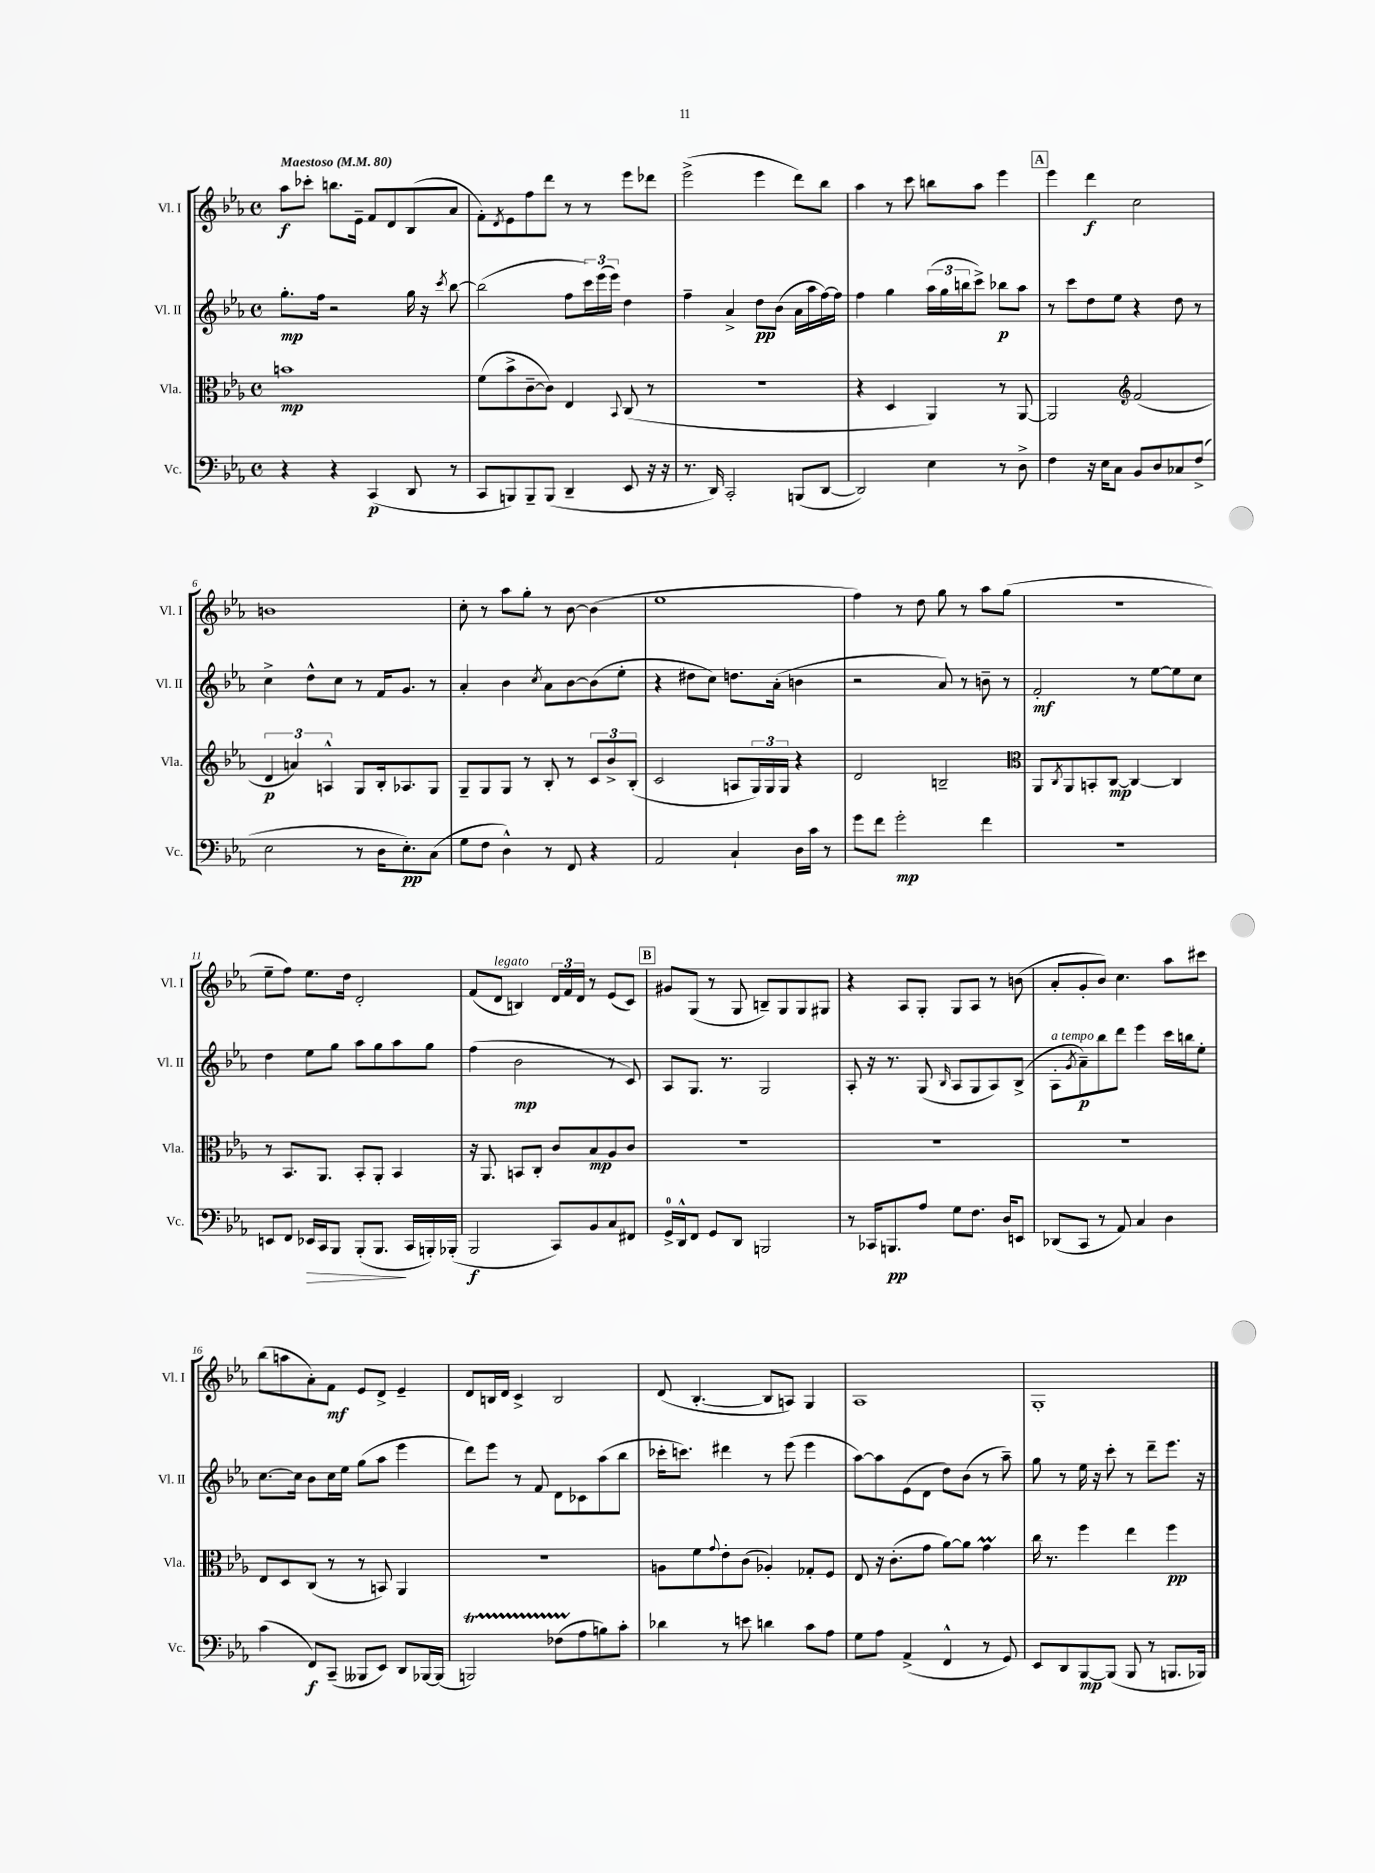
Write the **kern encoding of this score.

**kern	**kern	**kern	**kern
*staff4	*staff3	*staff2	*staff1
*clefF4	*clefC3	*clefG2	*clefG2
*k[b-e-a-]	*k[b-e-a-]	*k[b-e-a-]	*k[b-e-a-]
*M4/4	*M4/4	*M4/4	*M4/4
*met(c)	*met(c)	*met(c)	*met(c)
*MM80	*MM80	*MM80	*MM80
4r	1b	8.gg'	8aa-
.	.	.	8ccc-'
.	.	16ff	.
4r	.	2r	8.bb
.	.	.	16e-~
(4CC	.	.	8f
.	.	.	8d
8DD	.	16gg	(8B-
.	.	16r	.
.	.	8qccc	.
8r	.	[8bb-	8a-
=	=	=	=
8CC	(8f	(2bb-]	8f')
.	.	.	8qd
8BBB)	8b-^	.	8e-
8BBB~	[8c~	.	8ff
(8BBB	8c])	.	8ddd
4DD~	4E-	8ff	8r
.	.	24ccc)	8r
.	.	(24eee-	.
.	.	24eee-)	.
.	8qqBB-	.	.
8EE-	(8C	4dd	8eee-
16r	8r	.	8ddd-
16r	.	.	.
=	=	=	=
8.r	1r	4ff~	(2eee-^
16DD)	.	.	.
2CC'	.	4a-^	.
.	.	8dd	4eee-
.	.	(8b-	.
(8BBB	.	16a-	8ddd)
.	.	16aa-	.
[8DD	.	[16ff)	8bb-
.	.	16ff]	.
=	=	=	=
2DD])	4r	4ff	4aa-
.	4D	4gg	8r
.	.	.	8ccc
4E-	4AA-)	(24aa-	8bb
.	.	24gg	.
.	.	24bb	.
.	.	8ccc^)	8aa-
8r	8r	8bb-	4eee-
8D^	[8AA-	8aa-	.
=	=	=	=
4F	2AA-]	8r	4eee-
.	.	8ccc	.
16r	.	8dd	4ddd
16E-	.	.	.
8C	.	8ee-	.
*	*clefG2	*	*
8BB-	(2f	4r	2cc
8D	.	.	.
8C-	.	8dd	.
(8F^	.	8r	.
=	=	=	=
2E-	6d	4cc^	1b
.	6a)	.	.
.	.	8dd^^	.
.	6A^^	.	.
.	.	8cc	.
8r	8G	8r	.
16D	16B-'	16f	.
8.E-')	8.A-	8.g	.
(8C	8G	8r	.
=	=	=	=
8G	8G~	4a-'	8cc'
8F	8G	.	8r
4D^^)	8G	4b-	8aa-
.	8r	.	8gg'
.	.	8qcc	.
8r	8B-'	8a-	8r
8FF	8r	[8b-	[8b-
4r	12c	(8b-]	(4b-]
.	12b-^	.	.
.	.	8ee-'	.
.	(12B-'	.	.
=	=	=	=
2AA-	2c	4r	1ee-
.	.	8dd#	.
.	.	8cc)	.
4C`	8A	8.dd	.
.	24G)	.	.
.	24G	.	.
.	.	(16a-'	.
.	24G	.	.
16D	4r	4b	.
16c	.	.	.
8r	.	.	.
=	=	=	=
8g	2d	2r	4ff)
8f	.	.	.
2g'	.	.	8r
.	.	.	8dd
.	2B~	8a-)	8gg
.	.	8r	8r
4f	.	8b~	8aa-
.	.	8r	(8gg
=	=	=	=
*	*clefC3	*	*
1r	8AA-	2f'	1r
.	8qC	.	.
.	8AA-	.	.
.	8BB'	.	.
.	[8C	.	.
.	4C_	8r	.
.	.	[8ee-	.
.	4C]	8ee-]	.
.	.	8cc	.
=	=	=	=
8EE	8r	4dd	8ee-~
8FF	8.BB-	.	8ff)
16EE-	.	8ee-	8.ee-
16CC	8.AA-	.	.
8BBB-	.	8gg	.
.	.	.	16dd
(8BBB-'	8BB-'	8aa-	2d'
8.BBB-	8AA-'	8gg	.
.	4BB-	8aa-	.
16CC	.	.	.
16BBB')	.	8gg	.
(16BBB-'	.	.	.
=	=	=	=
2BBB-	16r	(4ff	(8f
.	8.AA-	.	.
.	.	.	8d
.	8BB	2b-	4B)
.	8C'	.	.
8CC)	8c	.	24d
.	.	.	24f
.	.	.	24d
8BB-	8B-	.	8r
8C	8A-	8r	(8e-
8FF#	8c	8c)	8c)
=	=	=	=
16GG^	1r	8A-	8g#
16DD^^	.	.	.
8FF	.	8.G	(8G
8GG	.	.	8r
.	.	8.r	.
8DD	.	.	8G
2BBB	.	2G	8B~)
.	.	.	8G
.	.	.	8G
.	.	.	8G#
=	=	=	=
8r	1r	8A-'	4r
16CC-	.	16r	.
8.BBB	.	8.r	.
.	.	.	8A-
8A-	.	(8G	8G'
.	.	16qqB-	.
8G	.	8A-	8G
8.F	.	8G	8A-
.	.	8A-)	8r
16D	.	.	.
8EE	.	(8B-^	(8b
=	=	=	=
(8DD-	1r	8A-'	8a-'
.	.	8qg	.
8CC	.	8a-~)	8g'
8r	.	8bb-	8b-)
8AA-)	.	8ddd	4.cc
4C	.	4eee-	.
4D	.	16ccc	8aa-
.	.	16bb	.
.	.	8ee-'	8ccc#
=	=	=	=
(4c	8E-	[8.cc	(8bb-
.	8D	.	8aa
.	.	16cc]	.
8FF)	(8C	8b-	8a-')
(8CC~	8r	16cc	8f
.	.	16ee-	.
8BBB--	8r	(8gg	8e-
8EE-)	8BB)	8aa-	8d^
8DD	4AA-	4eee-	4e-~
[16BBB-	.	.	.
(16BBB-]	.	.	.
=	=	=	=
2BBB)	1r	8ddd)	8d
.	.	8eee-	16B
.	.	.	16d
.	.	8r	4c^
.	.	8f	.
(8F-	.	8d	2B
8A-	.	8c-	.
8B)	.	(8aa-	.
8c'	.	8bb-	.
=	=	=	=
4d-	8A	16ccc-'	(8d
.	.	8.ccc)	.
.	8f	.	[4.B-'
.	8qqg	.	.
8r	8e-'	4ddd#	.
8e	(8c	.	.
4d	4A-')	8r	8B-]
.	.	(8eee-	8A)
8c	8G-'	4eee-	4G
8A-	8F	.	.
=	=	=	=
8G	8E-	[8aa-)	1A-
8A-	16r	8aa-]	.
.	(8.c'	.	.
(4AA-^	.	(8e-	.
.	8g	8d	.
4FF^^	[8a-)	8dd)	.
.	8a-]	(8b-	.
8r	4g	8r	.
8GG)	.	8aa-~)	.
=	=	=	=
8EE-	16cc	8gg	1G'
.	8.r	.	.
8DD	.	8r	.
[8BBB-	4ff	16ee-	.
.	.	16r	.
(8BBB-]	.	8ccc'	.
8BBB-	4ee-	8r	.
8r	.	8ddd~	.
8.BBB	4ff	8.eee-	.
16BBB-)	.	16r	.
==	==	==	==
*-	*-	*-	*-
